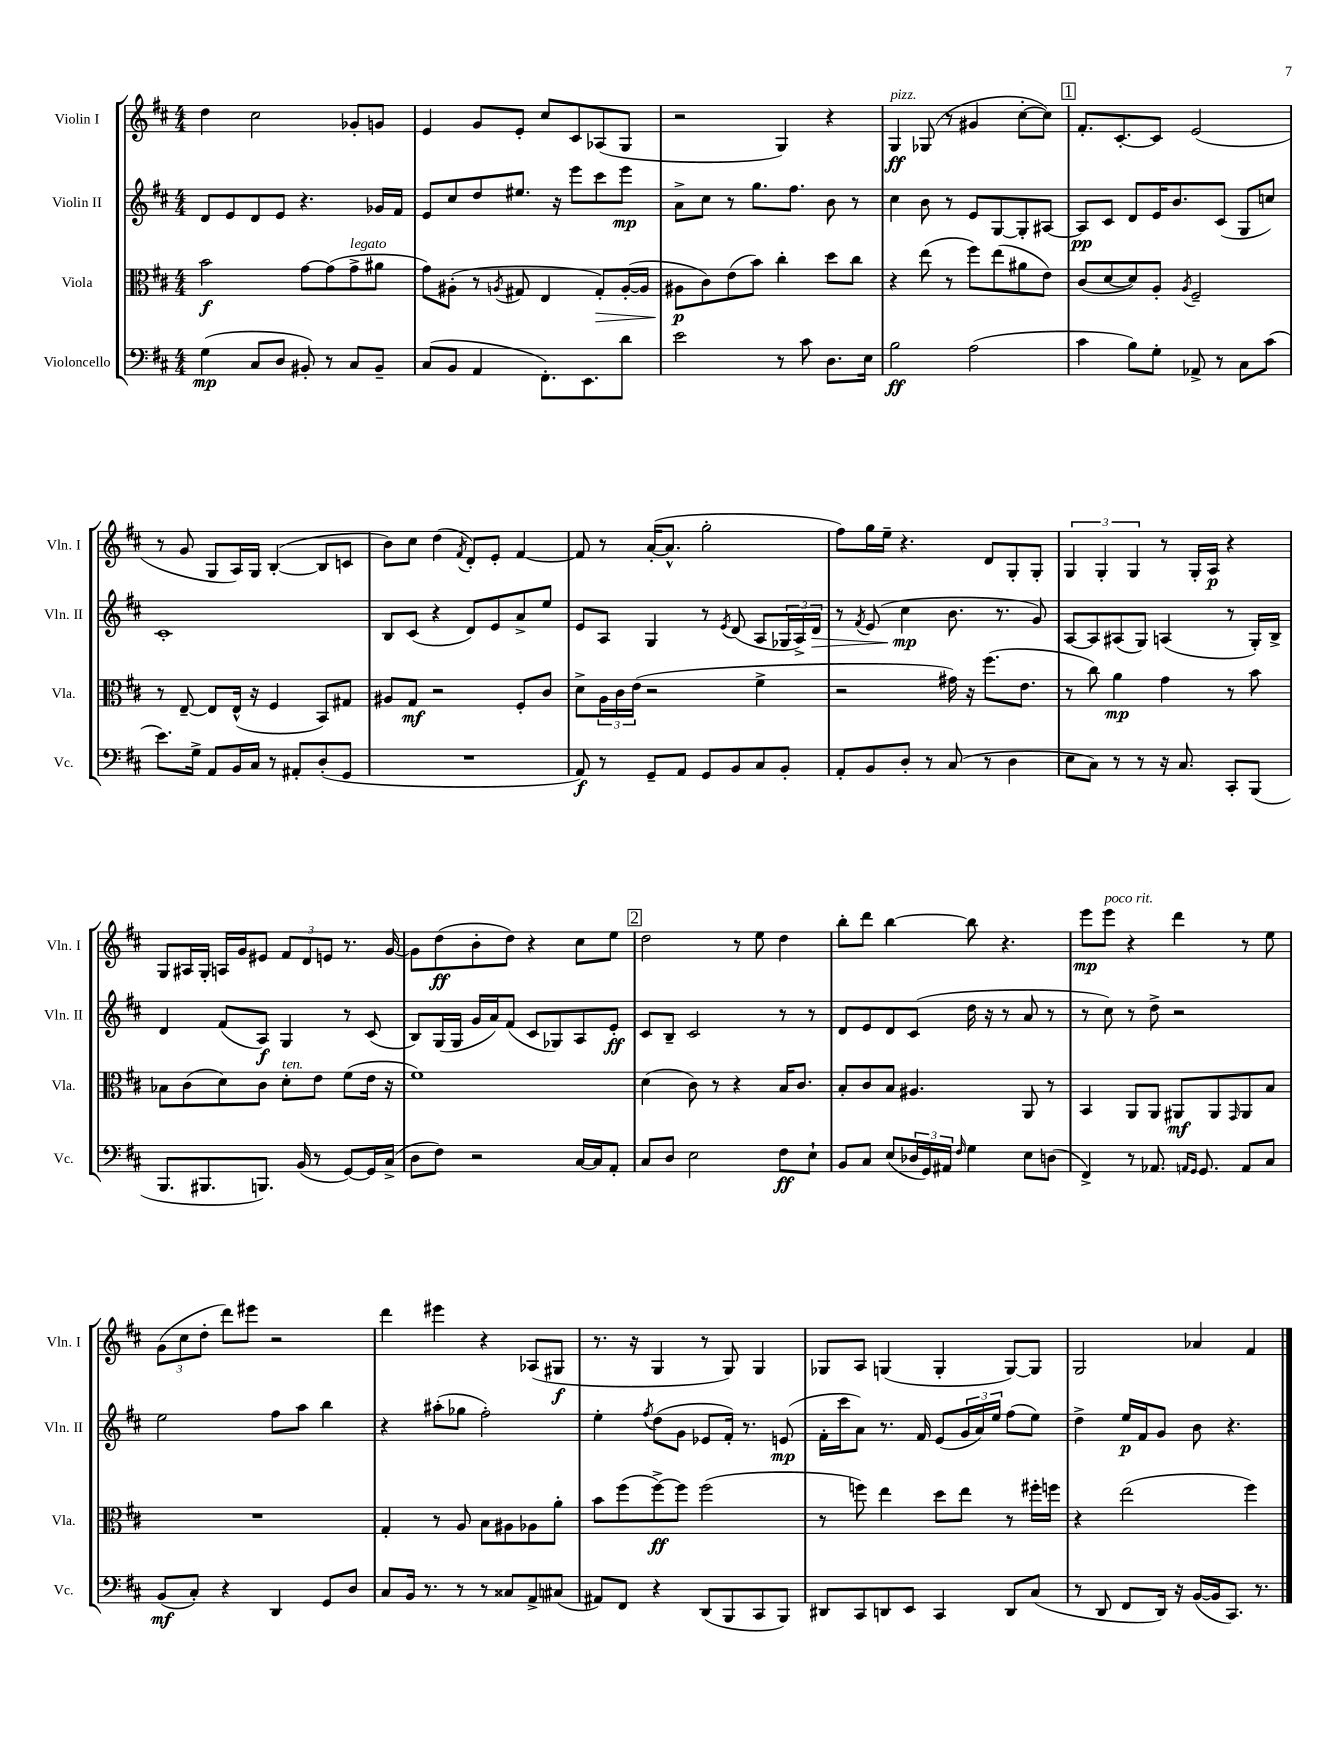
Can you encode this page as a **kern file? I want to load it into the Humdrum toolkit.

**kern	**kern	**kern	**kern
*staff4	*staff3	*staff2	*staff1
*clefF4	*clefC3	*clefG2	*clefG2
*k[f#c#]	*k[f#c#]	*k[f#c#]	*k[f#c#]
*M4/4	*M4/4	*M4/4	*M4/4
(4G	2b	8d	4dd
.	.	8e	.
8C#	.	8d	2cc#
8D	.	8e	.
8BB#')	[8g	4.r	.
8r	(8g]	.	.
8C#	8g^	.	8g-'
8BB#~	8a#	16g-	8g
.	.	16f#	.
=	=	=	=
(8C#	8g)	8e	4e
8BB	(8A#'	8cc#	.
4AA	8r	8dd	8g
.	8qA	.	.
.	8G#	8.ee#	8e'
8.FF#')	4E	.	8cc#
.	.	16r	.
.	.	8eee	8c#
8.EE	.	.	.
.	8G#')	8ccc#	(8A-
8d	([16A'	8eee	8G
.	16A]	.	.
=	=	=	=
2e	8A#	8a^	2r
.	8c#)	8cc#	.
.	(8e	8r	.
.	8b)	8.gg	.
8r	4cc#'	.	4G)
.	.	8.ff#	.
8c#	.	.	.
8.D	8dd	8b	4r
.	8cc#	8r	.
16E	.	.	.
=	=	=	=
2B	4r	4cc#	4G
.	(8ee	8b	(8G-
.	8r	8r	8r
(2A	8ff#)	8e	4g#
.	(8ee	[8G	.
.	8a#	8G']	[8cc#'
.	8e)	[8A#	8cc#])
=	=	=	=
4c#	(8c#	8A#]	8.f#'
.	[8d	8c#	.
.	.	.	[8.c#'
8B)	8d])	8d	.
8G'	8A'	16e	8c#]
.	.	8.b	.
.	8qA	.	.
8AA-^	2F#~	.	(2e
8r	.	(8c#	.
8C#	.	8G	.
(8c#	.	8cc)	.
=	=	=	=
8.e)	8r	1c#'	8r
.	[8E~	.	8g
16G^	.	.	.
8AA	8E]	.	8G
16BB	(16E^^	.	16A)
16C#	16r	.	16G
8r	4F#	.	([4B'
8AA#'	.	.	.
(8D'	8BB)	.	8B]
8GG	8G#	.	8c
=	=	=	=
1r	8A#	8B	8b)
.	8G	(8c#	8cc#
.	2r	4r	(4dd
.	.	.	8qf#
.	.	8d)	8d')
.	.	8e	8e'
.	8F#'	8a^	[4f#
.	8c#	8ee	.
=	=	=	=
8AA)	8d^	8e	8f#]
8r	24A	8A	8r
.	24c#	.	.
.	(24e	.	.
8GG~	2r	4G	([16a'
.	.	.	8.a^^]
8AA	.	.	.
8GG	.	8r	2gg'
.	.	8qe	.
8BB	.	(8d	.
8C#	4f#^	8A	.
8BB'	.	24G-	.
.	.	24A^)	.
.	.	24d	.
=	=	=	=
8AA'	2r	8r	8ff#)
.	.	8qf#	.
8BB	.	(8e	16gg
.	.	.	16ee~
8D'	.	4cc#	4.r
8r	.	.	.
(8C#	16g#)	8.b	.
.	16r	.	.
8r	(8.ff#	.	8d
.	.	8.r	.
4D	.	.	8G'
.	8.e	.	.
.	.	8g)	8G'
=	=	=	=
8E	8r	[8A	6G
8C#)	8cc#)	8A]	.
.	.	.	6G'
8r	4a	(8A#	.
.	.	.	6G
8r	.	8G)	.
16r	4g	(4A	8r
8.C#	.	.	.
.	.	.	16G'
.	.	.	16A
8CC#'	8r	8r	4r
(8BBB	8b	16G')	.
.	.	16B^	.
=	=	=	=
8.BBB	8B-	4d	8G
.	(8c#	.	16A#
8.BBB#	.	.	16G'
.	8d)	(8f#	16A
.	.	.	16g
8.BBB)	8c#	8A)	8e#
.	8d'	4G	12f#
(16BB	.	.	.
.	.	.	12d
8r	8e	.	.
.	.	.	12e
[8GG)	(8f#	8r	8.r
16GG]	16e	(8c#	.
(16C#^	16r	.	[16g
=	=	=	=
8D	1f#)	8B)	8g]
8F#)	.	(16G	(8dd
.	.	16G	.
2r	.	16g	8b'
.	.	16a)	.
.	.	(8f#	8dd)
.	.	8c#	4r
.	.	8G-)	.
[16C#	.	8A	8cc#
16C#]	.	.	.
8AA'	.	8e'	8ee
=	=	=	=
8C#	(4d	8c#	2dd
8D	.	8B~	.
2E	8c#)	2c#	.
.	8r	.	.
.	4r	.	8r
.	.	.	8ee
8F#	16B	8r	4dd
.	8.c#	.	.
8E`	.	8r	.
=	=	=	=
8BB	8B'	8d	8bb'
8C#	8c#	8e	8ddd
(8E	8B	8d	[4bb
24D-	4.A#	(8c#	.
24GG)	.	.	.
24AA#	.	.	.
16qqF#	.	.	.
4G	.	16dd	8bb]
.	.	16r	.
.	.	8r	4.r
8E	8AA	8a	.
(8D	8r	8r	.
=	=	=	=
4FF#^)	4BB	8r	8eee
.	.	8cc#)	8eee
8r	8AA	8r	4r
8.AA-	8AA	8dd^	.
.	8AA#	2r	4ddd
16qqAA	.	.	.
16qqGG	.	.	.
8.GG	.	.	.
.	8AA#	.	.
.	16qqGG	.	.
8AA	8AA#	.	8r
8C#	8B	.	8ee
=	=	=	=
(8BB	1r	2ee	(12g
.	.	.	12cc#
8C#')	.	.	.
.	.	.	12dd'
4r	.	.	8ddd)
.	.	.	8eee#
4DD	.	8ff#	2r
.	.	8aa	.
8GG	.	4bb	.
8D	.	.	.
=	=	=	=
8C#	4G'	4r	4ddd
16BB	.	.	.
8.r	.	.	.
.	8r	(8aa#'	4eee#
8r	8A	8gg-	.
8r	8B	2ff#')	4r
8C##	8A#	.	.
8AA^	8A-	.	(8A-
(8C#	8a'	.	8G#
=	=	=	=
8AA#)	8b	4ee'	8.r
8FF#	(8ff#	.	.
.	.	.	16r
.	.	8qff#	.
4r	[8ff#^)	(8dd	4G
.	8ff#]	8g	.
(8DD	(2ff#	8e-	8r
8BBB	.	16f#')	8G)
.	.	8.r	.
8CC#	.	.	4G
8BBB)	.	(8e	.
=	=	=	=
8DD#	8r	16f#'	8G-
.	.	16ccc#	.
8CC#	8ff)	8a)	8A
8DD	4ee	8.r	(4G
8EE	.	.	.
.	.	16f#	.
4CC#	8dd	(8e	4G'
.	8ee	24g	.
.	.	24a)	.
.	.	24ee	.
8DD	8r	(8ff#	[8G)
(8C#	16ff#'	8ee)	8G]
.	16ff	.	.
=	=	=	=
8r	4r	4dd^	2G
8DD	.	.	.
8FF#	(2ee	16ee	.
.	.	16f#	.
16DD)	.	8g	.
16r	.	.	.
([16BB	.	8b	4a-
16BB]	.	.	.
8.CC#)	.	4.r	.
.	4ff#)	.	4f#
8.r	.	.	.
==	==	==	==
*-	*-	*-	*-
